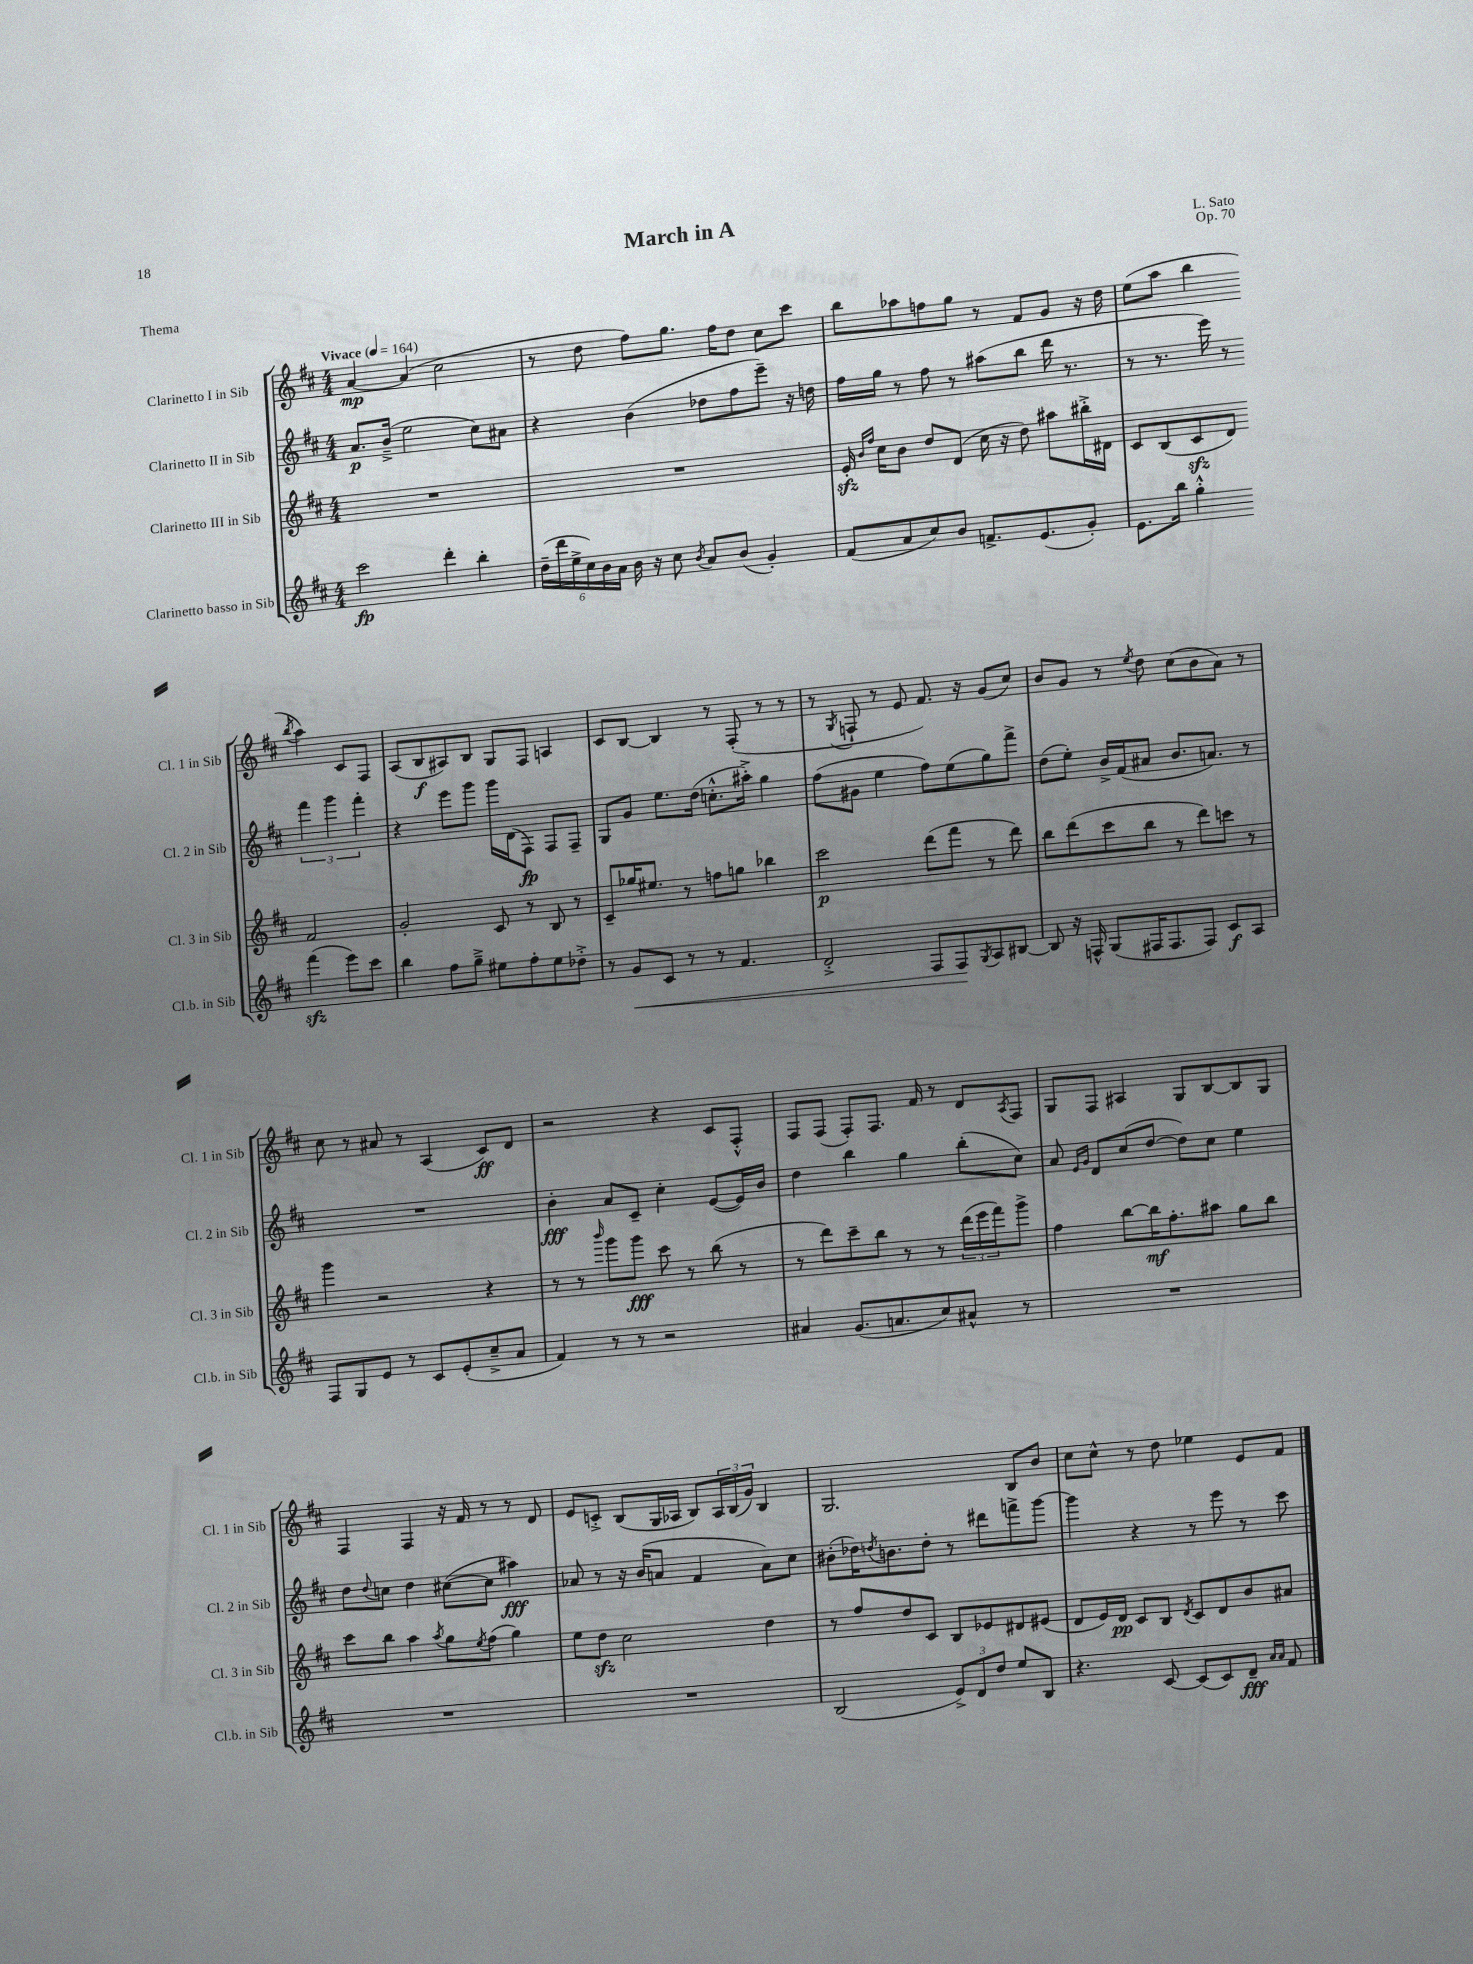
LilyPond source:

\header { title = "March in A" composer = "L. Sato" opus = "Op. 70" piece = "Thema" }
<<
\new StaffGroup <<
\new Staff = "s0" \with { instrumentName = "Clarinetto I in Sib" shortInstrumentName = "Cl. 1 in Sib" } {
    \clef treble \key d \major \numericTimeSignature \time 4/4 \tempo "Vivace" 4 = 164
    a'4~\mp a'4( cis''2 |
    r8 d''8 fis''8) g''8. fis''16 d''8 cis''8 cis'''8 |
    b''8 aes''8 f''8 g''8 r8 fis'8 g'8 r16 d''16 |
    e''8( a''8 b''4 \acciaccatura { b''8 } a''4) cis'8 fis8 |
    a8( b8\f ais8) b8 g8 fis8 a4 |
    cis'8 b8~ b4 r8 fis8-.( r8 r8 |
    r8 \acciaccatura { g8 } f8-! r8 e'8 fis'8.) r16 g'8( cis''8) |
    b'8 g'8 r8 \acciaccatura { e''8 } d''8 cis''8( b'8 a'8) r8 |
    cis''8 r8 ais'8 r8 a4( cis'8\ff) d'8 |
    r2 r4 cis'8 fis8-.-^ |
    fis8 fis8( fis8-.) fis8. fis'16 r8 d'8 \acciaccatura { a8 } fis8 |
    g8 fis8 ais4 g8 b8~ b8 g8 |
    fis4 fis4 r16 fis'16 r8 r8 d'8 |
    e'8 c'8-.-> b8( g16 aes16 b8) \tuplet 3/2 { aes16 b16( g'16) } b4 |
    g2. b8 b'8 |
    cis''8 cis''8-^ r8 d''8 ees''4 e'8 fis'8 \bar "|." |
}
\new Staff = "s1" \with { instrumentName = "Clarinetto II in Sib" shortInstrumentName = "Cl. 2 in Sib" } {
    \clef treble \key d \major \numericTimeSignature \time 4/4
    a'8.\p b'16--->( e''2 cis''8) ais'8 |
    r4 b'4( des''8 fis''8 e'''8--) r16 d''16 |
    fis''16 g''16 r8 fis''8 r8 ais''8( b''8 d'''16 r8. |
    r8 r8. e'''16) r8 \tuplet 3/2 { fis'''4 g'''4 fis'''4-. } |
    r4 e'''8 g'''8 g'''16 d'16( fis8\fp) fis8 fis8-- |
    g8 g'8 e''8. d''16( c''8.-.-^ ais''16-.->) g''4 |
    fis''8( gis'8 e''4 fis''8) e''8( g''8) fis'''8-> |
    d''8( e''8-.) b'16-> fis'16( ais'8 b'8. a'8.) r8 |
    R1 |
    b'4-.\fff a'8 cis'8-- cis''4-. e'8~( e'16) b'16 |
    d''4 b''4 g''4 b''8-.( cis''8) |
    a'8 \grace { e'16 g'16 } d'8 cis''8( d''8~ d''8) cis''8 e''4 |
    d''8 \appoggiatura { d''8 } c''8 d''4 cis''8~( cis''8 ais''4\fff) |
    aes'8 r8 r16 b'16( a'8 fis'4 a'8) cis''8 |
    bis'8-.( des''16) \acciaccatura { d''8 } b'8. d''8-. r8 dis'''8 f'''8-> g'''8~ |
    g'''4 r4 r8 e'''8 r8 cis'''8 \bar "|." |
}
\new Staff = "s2" \with { instrumentName = "Clarinetto III in Sib" shortInstrumentName = "Cl. 3 in Sib" } {
    \clef treble \key d \major \numericTimeSignature \time 4/4
    R1 |
    R1 |
    e'16-.\sfz \grace { b'16 fis''16 } cis''16 b'8 d''8 d'8( cis''16 r16 d''8) ais''8 bis''16-.-> dis'16 |
    cis'8 b8( cis'8\sfz d'8) fis'2 |
    g'2-. cis'8 r8 b8 r8 |
    cis'8-- ges''16 eis''8. r8 f''8 g''8 bes''4 |
    cis'''2\p d'''8( fis'''8 r8 d'''8) |
    b''8 d'''8( cis'''8 b''8 r8 d'''8) c'''8 r8 |
    g'''4 r2 r4 |
    r8 r8 \grace { b'''16 } g'''8 g'''8\fff cis'''8 r8 b''8( r8 |
    r8 d'''8) cis'''8-- b''8 r8 r8 \tuplet 3/2 { d'''16( e'''16 fis'''16) } g'''8-> |
    fis''4 b''8~ b''16\mf fis''8.-. ais''8 g''8 b''8 |
    cis'''8 b''8 a''4 \acciaccatura { a''8 } g''8 \acciaccatura { e''8 } fis''8( g''4) |
    e''8 d''8\sfz cis''2 d''4 |
    r8 fis''8 d''8 cis'8 b8 ees'8 dis'8 eis'8( |
    d'8 e'16) d'16\pp cis'8 b8 \acciaccatura { d'8 } cis'8 d'8 b'8 ais'8 \bar "|." |
}
\new Staff = "s3" \with { instrumentName = "Clarinetto basso in Sib" shortInstrumentName = "Cl.b. in Sib" } {
    \clef treble \key d \major \numericTimeSignature \time 4/4
    cis'''2\fp d'''4-. b''4-. |
    \tuplet 6/4 { d''16--( d'''16 e''16-> cis''16) b'16 a'16 } b'16 r16 cis''8 \acciaccatura { b'8 } a'8 b'8( g'4-.) |
    fis'8( a'8 cis''8) b'8 f'8.-> e'8.( g'8-.) |
    e'8. b''16 g''4-.-^ fis'''4\sfz( e'''8) cis'''8 |
    b''4 fis''8 g''8---> eis''8 fis''8-. eis''8 des''8-.-> |
    r8 g'8\< cis'8 r8 r8 fis'4. |
    d'2-.-> fis8 fis8\! \acciaccatura { g8 } a8 bis8~ |
    bis8 r16 f16-^ g8( fis16 fis8. fis8) cis'8\f a8 |
    fis8 g8 e'8 r8 cis'8 e'8-.( cis''8---> a'8 |
    fis'4) r8 r8 r2 |
    ais'4 g'8.( a'8. cis''8) ais'8-^ r8 |
    R1 |
    R1 |
    R1 |
    b2( \tuplet 3/2 { e'8->) d'8 d''8 } e''8 b8 |
    r4. cis'8~ cis'8( cis'8) d'8--\fff \grace { a'16 a'16 } fis'8 \bar "|." |
}
>>
>>
\layout { \context { \Score \remove "Bar_number_engraver" } }
